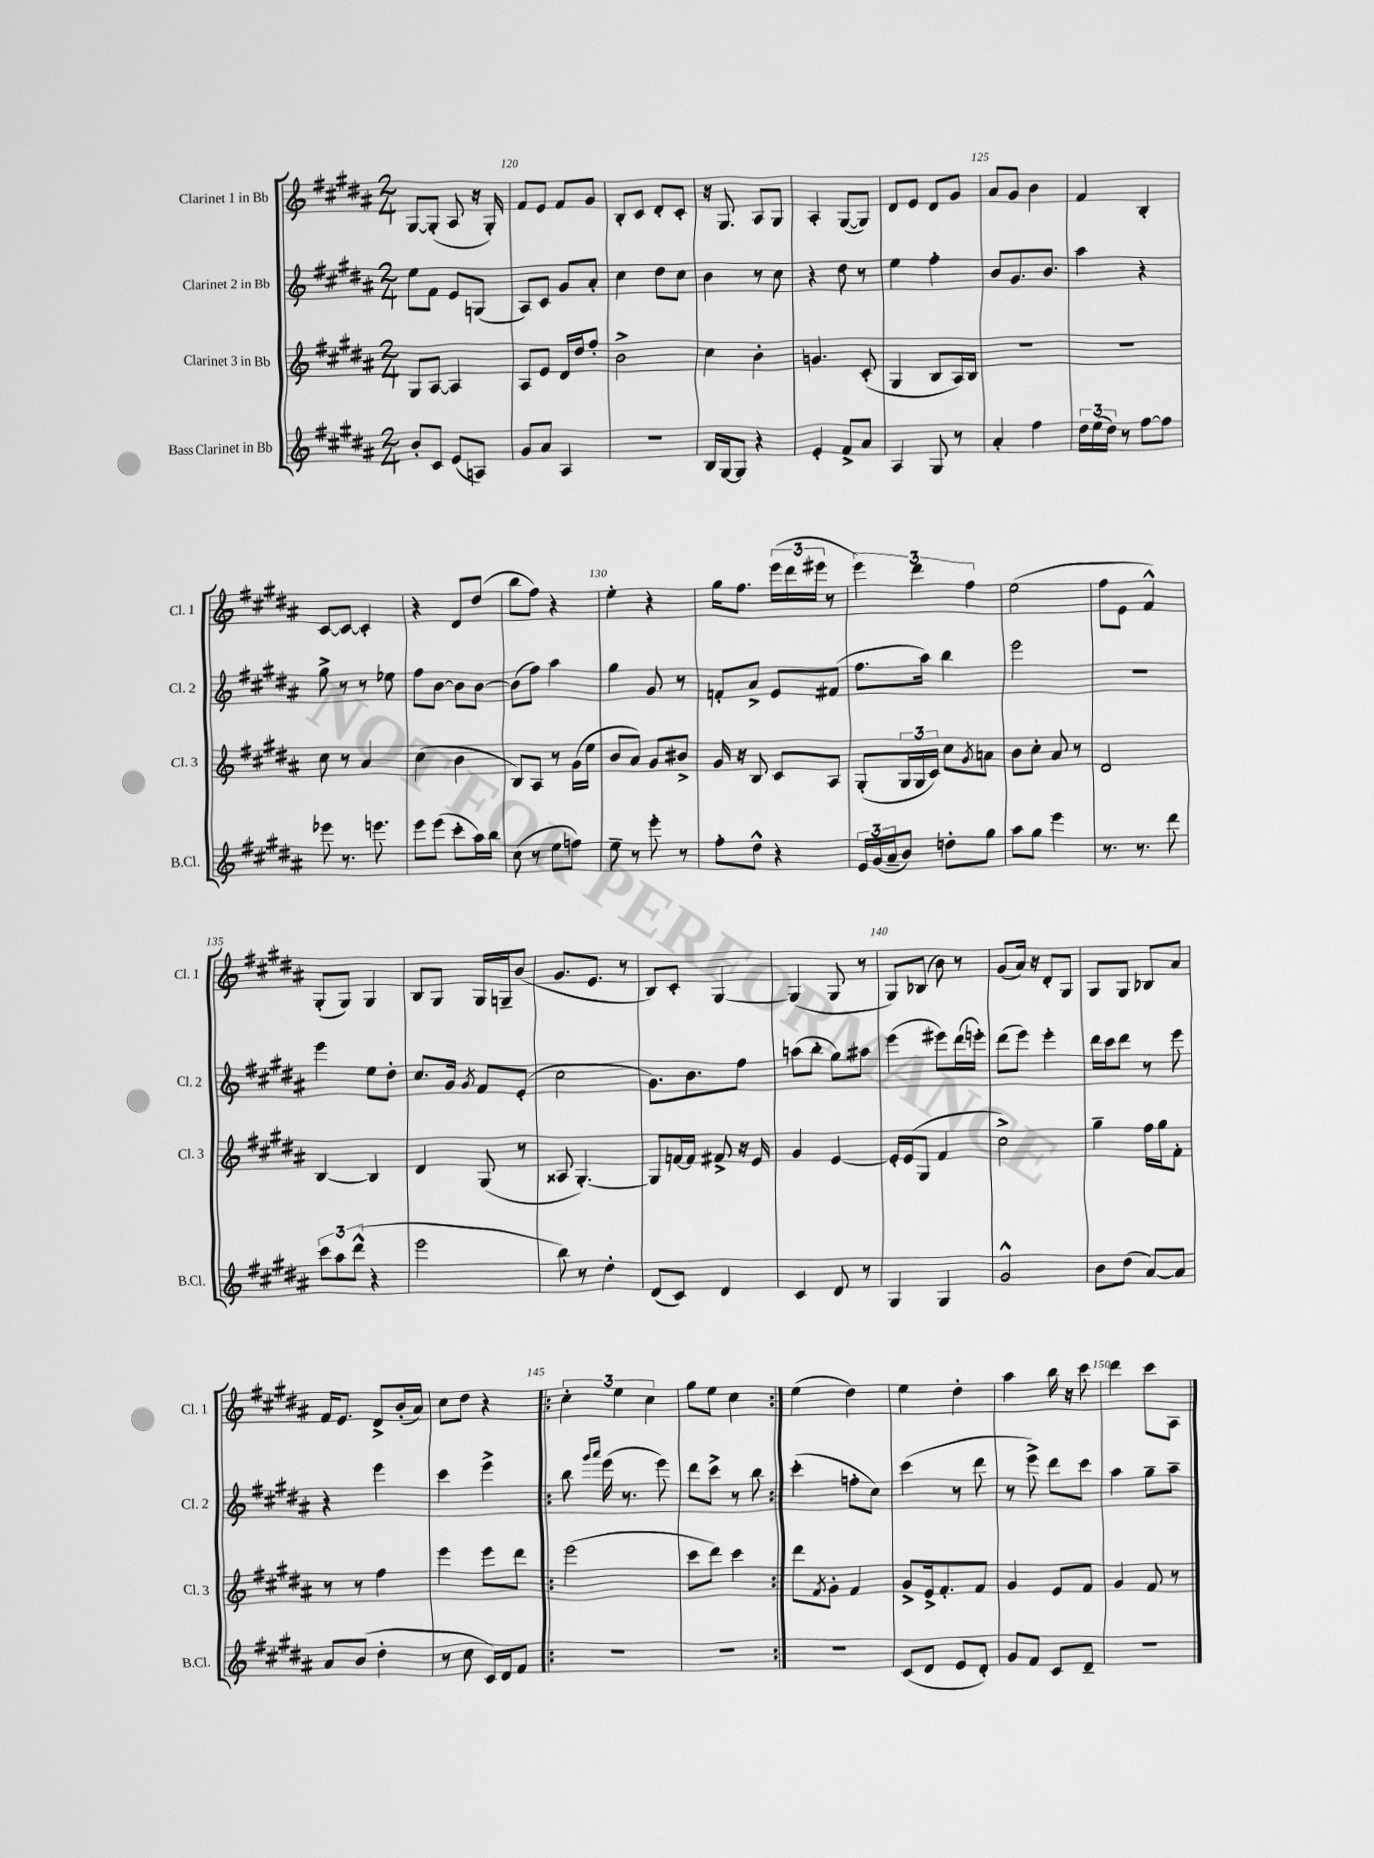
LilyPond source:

<<
\new StaffGroup <<
\new Staff = "s0" \with { instrumentName = "Clarinet 1 in Bb" shortInstrumentName = "Cl. 1" } {
    \clef treble \key b \major \numericTimeSignature \time 2/4
    gis8~ gis8-.( ais8 r16 gis16-.) |
    fis'8 e'8 fis'8 gis'8 |
    b8-. cis'8 dis'8-. cis'8-. |
    r16 gis8. ais8 gis8 |
    ais4-. gis8~( gis8) |
    dis'8 e'8 dis'8 gis'8 |
    ais'8 gis'8 b'4 |
    fis'4 b4-. |
    cis'8~ cis'8~ cis'4-. |
    r4 dis'8 dis''8( |
    b''8 fis''8) r4 |
    e''4-. r4 |
    gis''16 fis''8. \tuplet 3/2 { e'''16( dis'''16 eis'''16 } r8 |
    \tuplet 3/2 { e'''4) dis'''4 fis''4 } |
    e''2( |
    fis''8 e'8 fis'4-^) |
    gis8-.( gis8) gis4 |
    b8 gis8 gis16 g16-- b'8( |
    gis'8. e'8. r8 |
    b8) cis'8-. gis4~ |
    gis4( gis8 r8 |
    gis8) bes8( b'8) r8 |
    gis'8( ais'16) r16 dis'8-. gis8 |
    gis8 gis8 bes8 ais'8 |
    fis'16 e'8. dis'8-> b'16-.( ais'16) |
    cis''8 dis''8 r4 |
    \repeat volta 2 { \tuplet 3/2 { cis''4-. e''4 cis''4 } |
    gis''8 e''8 cis''4 | }
    e''4( dis''4) |
    e''4 dis''4-. |
    ais''4 b''16 r16 cis'''8 |
    dis'''4 cis'''8 ais8 \bar "|." |
}
\new Staff = "s1" \with { instrumentName = "Clarinet 2 in Bb" shortInstrumentName = "Cl. 2" } {
    \clef treble \key b \major \numericTimeSignature \time 2/4
    e''8 fis'8 e'8 g8( |
    ais8) cis'8 gis'8 ais'8-. |
    cis''4 dis''8 cis''8 |
    b'4 r8 cis''8 |
    r4 dis''8 r8 |
    e''4 fis''4-. |
    b'8 gis'8. b'8. |
    ais''4 r4 |
    gis''8-> r8 r8 ees''8 |
    fis''8 b'8~ b'8 b'8~ |
    b'8( fis''8) ais''4 |
    gis''4 gis'8 r8 |
    f'8-. ais'8-> e'8 fis'8( |
    fis''8. ais''16) b''4 |
    e'''2 |
    r2 |
    e'''4 e''8 dis''8-. |
    cis''8. gis'16 \acciaccatura { gis'8 } fis'8 e'8-.( |
    cis''2 |
    gis'8.) b'8. fis''8 |
    a''8( b''8-. gis''8) ais''8 |
    e'''4( eis'''8) dis'''16( e'''16-.) |
    dis'''8( e'''8) e'''4-. |
    dis'''16 cis'''16 dis'''8 r8 e'''8 |
    r4 e'''4 |
    cis'''4 e'''4-> |
    \repeat volta 2 { b''8 \grace { gis'''16 ais'''16 } e'''16( r8. e'''8) |
    dis'''8 cis'''8-> r8 b''8 | }
    cis'''4-.( f''8-. cis''8) |
    cis'''4( r8 dis'''8 |
    r8 e'''8->) dis'''8 cis'''8 |
    ais''4 gis''8-- ais''8-- \bar "|." |
}
\new Staff = "s2" \with { instrumentName = "Clarinet 3 in Bb" shortInstrumentName = "Cl. 3" } {
    \clef treble \key b \major \numericTimeSignature \time 2/4
    gis8 ais8~ ais4 |
    ais8 e'8 dis'16 dis''16 fis''8-. |
    b'2-> |
    cis''4 b'4-. |
    g'4. cis'8-.( |
    gis4 b8 ais16) b16 |
    R2 |
    R2 |
    cis''8 r8 ais'4 |
    cis''4( b'4 |
    b8) ais8 r8 gis'16( e''16 |
    b'8 ais'8) gis'8 bis'8-> |
    gis'16 r16 b8 cis'8 ais8 |
    gis8-.( \tuplet 3/2 { gis16 gis16 cis'16) } cis''8 \acciaccatura { gis'8 } a'8 |
    b'8 cis''8-. ais'8 r8 |
    dis'2 |
    b4~ b4 |
    dis'4 gis8( r8 |
    aisis8 gis4.~-.) |
    gis8 f'16~ f'16 fis'8-> r16 e'16 |
    gis'4 e'4~ |
    e'16-. e'16( gis8 fis'4 |
    cis''2->) |
    gis''4-- fis''16 gis''16 fis'8-. |
    r8 r8 fis''4 |
    e'''4 e'''8 dis'''8 |
    \repeat volta 2 { e'''2( |
    cis'''8 dis'''8) cis'''4 | }
    dis'''8 \acciaccatura { fis'8 } gis'8-. fis'4 |
    gis'8-> e'16-> fis'8.-. fis'8 |
    gis'4 e'8 fis'8 |
    gis'4 fis'8 r8 \bar "|." |
}
\new Staff = "s3" \with { instrumentName = "Bass Clarinet in Bb" shortInstrumentName = "B.Cl." } {
    \clef treble \key b \major \numericTimeSignature \time 2/4
    b'8-. cis'8 e'8( a8) |
    gis'8 ais'8 ais4 |
    r2 |
    b16 gis16~ gis8 r4 |
    e'4-. fis'8-> ais'8 |
    ais4 gis8 r8 |
    ais'4-. fis''4 |
    \tuplet 3/2 { dis''16 e''16( dis''16) } r8 fis''8~ fis''8 |
    ees'''8 r8. e'''8. |
    e'''8 e'''8( cis'''8-. ais''16) b''16 |
    cis''8( r8 e''8 f''8) |
    e''8-- r8 e'''8-. r8 |
    fis''8-. dis''8-^ r4 |
    \tuplet 3/2 { e'16 gis'16( ais'16-- } b'8) d''8-. gis''8 |
    ais''8 gis''8 e'''4 |
    r8. r8. dis'''8 |
    \tuplet 3/2 { cis'''8 ais''8 dis'''8-^( } r4 |
    e'''2 |
    b''8) r8 dis''4-. |
    dis'8( cis'8) dis'4 |
    cis'4 dis'8 r8 |
    gis4 gis4 |
    gis'2-^ |
    b'8 dis''8( ais'8~) ais'8 |
    ais'8 b'8( dis''4-. |
    r8 cis''8 cis'16) dis'16 fis'8 |
    \repeat volta 2 { R2 |
    R2 | }
    R2 |
    cis'8( dis'8 e'8 dis'8-.) |
    gis'8 fis'8 cis'8 dis'8-- |
    R2 \bar "|." |
}
>>
>>
\layout { \context { \Score currentBarNumber = #119 \override BarNumber.break-visibility = ##(#f #t #t) barNumberVisibility = #(every-nth-bar-number-visible 5) } }
